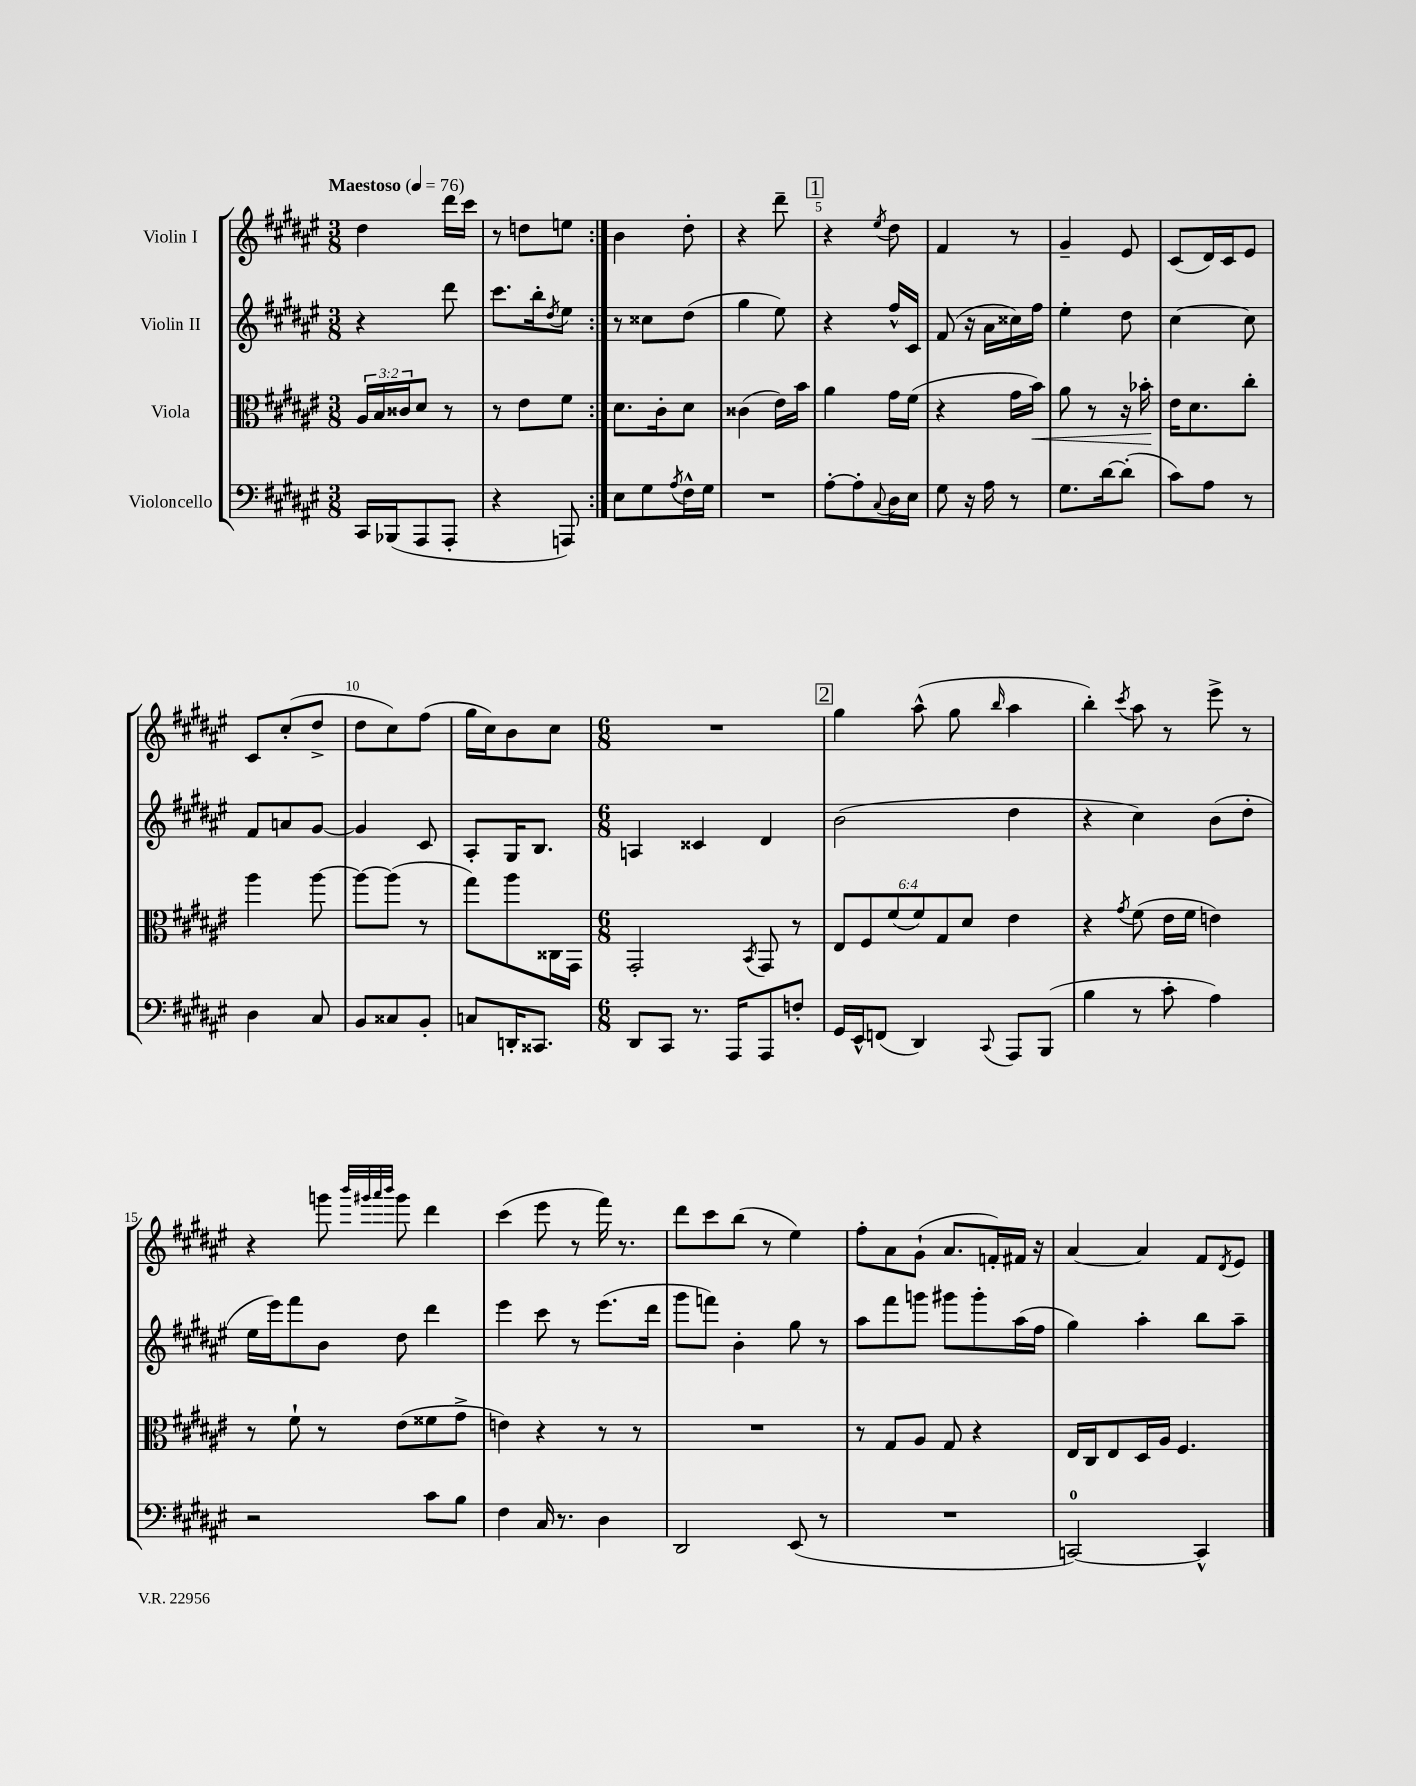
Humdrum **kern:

**kern	**kern	**kern	**kern
*staff4	*staff3	*staff2	*staff1
*clefF4	*clefC3	*clefG2	*clefG2
*k[f#c#g#d#a#e#]	*k[f#c#g#d#a#e#]	*k[f#c#g#d#a#e#]	*k[f#c#g#d#a#e#]
*M3/8	*M3/8	*M3/8	*M3/8
*MM76	*MM76	*MM76	*MM76
16CC#/LL	24A#/LL	4r	4dd#\
.	24B/	.	.
(16BBB-/J	.	.	.
.	24c##/J	.	.
8AAA#/	8d#/J	.	.
8AAA#'/J	8r	8ddd#\	16ddd#\LL
.	.	.	16ccc#\JJ
=	=	=	=
4r	8r	8.ccc#\L	8r
.	8e#\L	.	8dd\L
.	.	16bb'\k	.
.	.	8qdd#/	.
8AAA/)	8f#\J	8ee#\J	8ee\J
=:|!	=:|!	=:|!	=:|!
8E#\L	8.d#\L	8r	4b\
8G#\	.	8cc##\L	.
.	16c#'\k	.	.
8qA#/	.	.	.
16F#^^\L	8d#\J	(8dd#\J	8dd#'\
16G#\JJ	.	.	.
=	=	=	=
4.r	(4c##\	4gg#\	4r
.	16e#\LL)	8ee#\)	8ddd#~\
.	16b\JJ	.	.
=	=	=	=
[8A#'\L	4a#\	4r	4r
8A#'\]	.	.	.
8qqC#/	.	.	8qee#/
16D#\L	16g#\LL	16ff#^^/LL	8dd#\
16E#\JJ	(16f#\JJ	16c#/JJ	.
=	=	=	=
8G#\	4r	(8f#/	4f#/
16r	.	16r	.
16A#\	.	16a#\LL	.
8r	16g#\LL	16cc##\)	8r
.	16b\JJ)	16ff#\JJ	.
=	=	=	=
8.G#\L	8a#\	4ee#'\	4g#~/
.	8r	.	.
[16d#\k	.	.	.
(8d#'\]J	16r	8dd#\	8e#/
.	16b-'\	.	.
=	=	=	=
8c#\L)	16e#\LK	[4cc#\	(8c#/L
.	8.d#\	.	.
8A#\J	.	.	16d#/L)
.	.	.	16c#/J
8r	8cc#'\J	8cc#\]	8e#/J
=	=	=	=
4D#\	4aa#\	8f#/L	8c#/L
.	.	8a/	(8cc#'/
8C#/	[8aa#\	[8g#/J	8dd#^/J
=	=	=	=
8BB/L	8aa#\_L	4g#/]	8dd#\L
8C##/	(8aa#\]J	.	8cc#\)
8BB'/J	8r	8c#/	(8ff#\J
=	=	=	=
8C/L	8gg#\L)	8A#'/L	16gg#\LL
.	.	.	16cc#\J)
16DD'/K	8aa#\	16G#/K	8b\
8.CC##/J	.	8.B/J	.
.	16C##\L	.	8cc#\J
.	16GG#\JJ	.	.
=	=	=	=
*M6/8	*M6/8	*M6/8	*M6/8
8DD#/L	2GG#'/	4A/	2.r
8CC#/J	.	.	.
8.r	.	4c##/	.
16AAA#/LK	.	.	.
.	8qBB/	.	.
8AAA#/	8GG#/	4d#/	.
8F'/J	8r	.	.
=	=	=	=
16GG#/LL	12E#/L	(2b\	4gg#\
16EE#^^/J	.	.	.
.	12F#/	.	.
(8FF/J	.	.	.
.	(12f#/	.	.
4DD#/)	12f#/)	.	(8aa#^^\
.	12G#/	.	.
.	.	.	8gg#\
.	12d#/J	.	.
8qqCC#/	.	.	16qqbb/
8AAA#/L	4e#\	4dd#\	4aa#\
(8BBB/J	.	.	.
=	=	=	=
4B\	4r	4r	4bb'\)
.	8qg#/	.	8qccc#/
8r	(8f#\	4cc#\)	8aa#\
8c#'\	16e#\LL	.	8r
.	16f#\JJ	.	.
4A#\)	4e\)	(8b\L	8eee#^\
.	.	8dd#'\J	8r
=	=	=	=
2r	8r	16ee#\LL	4r
.	.	16eee#\J)	.
.	8f#`\	8fff#\	.
.	8r	8b\J	8ggg\
.	.	.	32qqbbb/LLL
.	.	.	32qqggg#/
.	.	.	32qqaaa#/
.	.	.	32qqbbb/JJJ
.	(8e#\L	8dd#\	8ggg#\
8c#\L	8f##\	4ddd#\	4ddd#\
8B\J	8g#^\J	.	.
=	=	=	=
4F#\	4e\)	4eee#\	(4ccc#\
16C#/	4r	8ccc#\	8eee#\
8.r	.	.	.
.	.	8r	8r
4D#\	8r	(8.eee#\L	16fff#\)
.	.	.	8.r
.	8r	.	.
.	.	16ddd#\Jk	.
=	=	=	=
2DD#/	2.r	8ggg#\L	8ddd#\L
.	.	8fff\J)	8ccc#\
.	.	4b'\	(8bb\J
.	.	.	8r
(8EE#/	.	8gg#\	4ee#\)
8r	.	8r	.
=	=	=	=
2.r	8r	8aa#\L	8ff#'\L
.	8G#/L	8fff#\	8a#\
.	8A#/J	8ggg\J	(8g#`\J
.	8G#/	8ggg#\L	8.a#/L
.	4r	8ggg#'\	.
.	.	.	16f'/L)
.	.	(16aa#\L	16f#/JJ
.	.	16ff#\JJ	16r
=	=	=	=
[2CC/)	16E#/LL	4gg#\)	[4a#/
.	16C#/J	.	.
.	8E#/	.	.
.	16D#/L	4aa#'\	4a#/]
.	16A#/JJ	.	.
.	4.F#/	.	.
4CC^^/]	.	8bb\L	8f#/L
.	.	.	8qd#/
.	.	8aa#~\J	8e#/J
==	==	==	==
*-	*-	*-	*-
